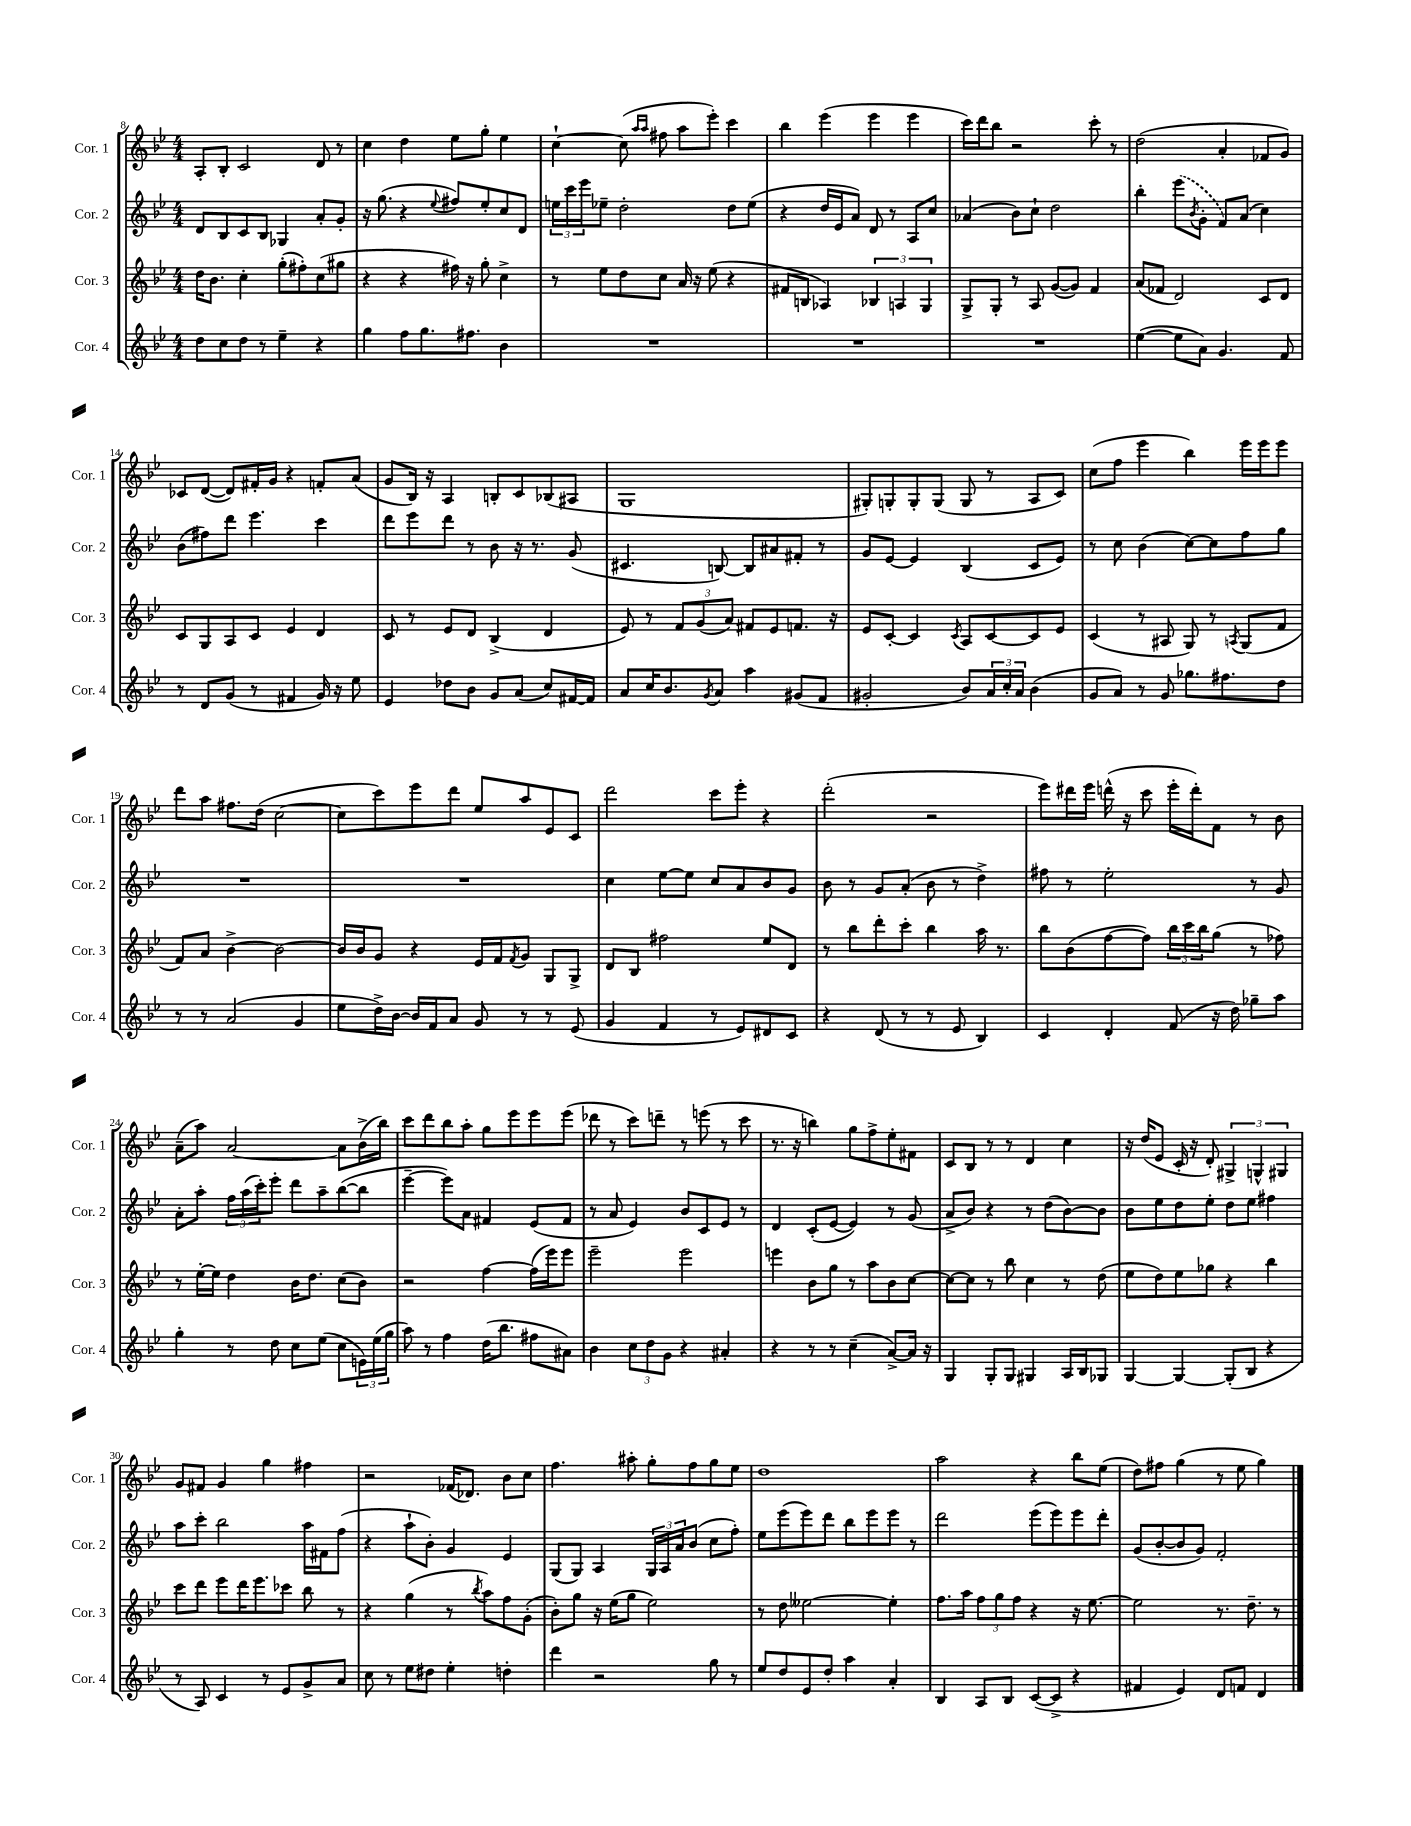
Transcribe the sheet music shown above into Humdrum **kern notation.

**kern	**kern	**kern	**kern
*staff4	*staff3	*staff2	*staff1
*clefG2	*clefG2	*clefG2	*clefG2
*k[b-e-]	*k[b-e-]	*k[b-e-]	*k[b-e-]
*M4/4	*M4/4	*M4/4	*M4/4
8dd	16dd	8d	8A'
.	8.b-	.	.
8cc	.	8B-	8B-'
8dd	4cc'	8c	2c
8r	.	8B-	.
4ee-~	(8gg'	4G-	.
.	8ff#')	.	.
4r	(8cc	8a'	8d
.	8gg#	8g'	8r
=	=	=	=
4gg	4r	16r	4cc
.	.	(8.gg	.
8ff	4r	4r	4dd
8.gg	.	.	.
.	.	8qqee-	.
.	16ff#)	8ff#)	8ee-
8.ff#	16r	.	.
.	8gg'	8ee-'	8gg'
4b-	4cc^	8cc	4ee-
.	.	8d	.
=	=	=	=
1r	8r	24ee	[4cc`
.	.	24ccc	.
.	.	24eee-	.
.	8ee-	8ee-~	.
.	8dd	2dd'	(8cc]
.	.	.	16qqaa
.	.	.	16qqaa
.	8cc	.	8ff#
.	16a	.	8aa
.	16r	.	.
.	(8ee-	.	8eee-')
.	4r	8dd	4ccc
.	.	(8ee-	.
=	=	=	=
1r	8f#	4r	4bb-
.	8B	.	.
.	4A-)	16dd	(4eee-
.	.	16e-	.
.	.	8a)	.
.	6B-	8d	4eee-
.	.	8r	.
.	6A	.	.
.	.	8A	4eee-
.	6G	.	.
.	.	8cc	.
=	=	=	=
1r	8G^	(4a-	16ccc)
.	.	.	16ddd
.	8G'	.	8bb-
.	8r	8b-)	2r
.	8A	8cc`	.
.	([8g	2dd	.
.	8g])	.	.
.	4f	.	8ccc'
.	.	.	8r
=	=	=	=
([4ee-	(8a	4bb-'	(2dd
.	8f-	.	.
8ee-]	2d)	(8eee-	.
.	.	8qb-	.
8a)	.	8g'	.
4.g	.	8f)	4a'
.	.	(8a	.
.	8c	4cc)	8f-
8f	8d	.	8g)
=	=	=	=
8r	8c	(8b-	8c-
8d	8G	8ff#)	([8d
(8g	8A	8ddd	8d])
8r	8c	4.eee-	16f#'
.	.	.	16g
4f#	4e-	.	4r
16g)	4d	4ccc	8f'
16r	.	.	.
8ee-	.	.	(8a
=	=	=	=
4e-	8c	8ddd	8g
.	8r	8eee-	16B-)
.	.	.	16r
8dd-	8e-	8ddd	4A
8b-	8d	8r	.
8g	(4B-^	8b-	8B'
(8a	.	16r	8c
.	.	8.r	.
8cc)	4d	.	(8B-
[16f#	.	(8g	8A#
16f#]	.	.	.
=	=	=	=
8a	8e-)	4.c#	1G
16cc	8r	.	.
8.b-	.	.	.
.	12f	.	.
.	(12g	.	.
8qg	.	.	.
8a	.	[8B)	.
.	12a)	.	.
4aa	8f#	8B]	.
.	8e-	8a#	.
(8g#	8.f	8f#'	.
8f	.	8r	.
.	16r	.	.
=	=	=	=
2g#'	8e-	8g	8G#')
.	[8c'	[8e-	8G'
.	4c]	4e-]	8G'
.	.	.	(8G
.	8qc	.	.
8b-)	8A	(4B-	8G
24a	[8c	.	8r
24cc'	.	.	.
24a	.	.	.
(4b-	8c]	8c	8A
.	8e-	8e-)	8c)
=	=	=	=
8g	(4c	8r	(8cc
8a)	.	8cc	8ff
8r	8r	(4b-	4eee-
8g	8A#	.	.
8.gg-	8G)	[8cc)	4bb-)
.	8r	8cc]	.
8.ff#	.	.	.
.	8qA	.	.
.	(8G	8ff	16eee-
.	.	.	16eee-
8dd	8f	8gg	8eee-
=	=	=	=
8r	8f)	1r	8ddd
8r	8a	.	8aa
(2a	[4b-^	.	8.ff#
.	.	.	(16dd
.	2b-_	.	[2cc
4g	.	.	.
=	=	=	=
8ee-	16b-]	1r	8cc]
.	16b-	.	.
16dd^)	8g	.	8ccc)
[16b-	.	.	.
16b-]	4r	.	8eee-
16f	.	.	.
8a	.	.	8ddd
8g	16e-	.	8ee-
.	16f	.	.
.	8qf	.	.
8r	8g	.	8aa
8r	8G	.	8e-
(8e-	8G^	.	8c
=	=	=	=
4g	8d	4cc	2ddd
.	8B-	.	.
4f	2ff#	[8ee-	.
.	.	8ee-]	.
8r	.	8cc	8ccc
8e-)	.	8a	8eee-'
8d#	8ee-	8b-	4r
8c	8d	8g	.
=	=	=	=
4r	8r	8b-	(2ddd'
.	8bb-	8r	.
(8d	8ddd'	8g	.
8r	8ccc'	(8a'	.
8r	4bb-	8b-	2r
8e-	.	8r	.
4B-)	16aa	4dd^)	.
.	8.r	.	.
=	=	=	=
4c	8bb-	8ff#	8eee-)
.	(8b-	8r	16ddd#
.	.	.	16eee-
4d'	[8ff	2ee-'	(16ddd^^
.	.	.	16r
.	8ff])	.	8ccc
(8f	24bb-	.	16eee-'
.	24ccc	.	.
.	.	.	16ddd')
.	24bb-	.	.
16r	(8gg	.	8f
16dd)	.	.	.
8gg-~	8r	8r	8r
8aa	8ff-)	8g	8b-
=	=	=	=
4gg'	8r	8a'	(8a~
.	[16ee-'	8aa'	8aa)
.	16ee-]	.	.
8r	4dd	24ff	[2a
.	.	(24aa	.
.	.	24ccc')	.
8dd	.	8eee-'	.
8cc	16b-	8ddd	.
.	8.dd	.	.
(8ee-	.	8aa~	.
8cc	(8cc	([8bb-	8a]
24e)	8b-)	8bb-]	(16b-^
(24ee-	.	.	.
.	.	.	16bb-)
24gg	.	.	.
=	=	=	=
8aa)	2r	[4eee-~	8ccc
8r	.	.	8ddd
4ff	.	8eee-])	8bb-
.	.	8a	8aa'
(16dd	[4ff	4f#	8gg
8.bb-	.	.	.
.	.	.	8eee-
8ff#	(16ff]	(8e-	8eee-
.	16eee-)	.	.
8a#)	8eee-	8f#	(8eee-
=	=	=	=
4b-	2eee-~	8r	8ddd-
.	.	8a	8r
12cc	.	4e-)	8ccc)
12dd	.	.	.
.	.	.	8ddd~
12g	.	.	.
4r	2eee-	8b-	8r
.	.	8c	(8eee
4a#'	.	8e-	8r
.	.	8r	8ccc
=	=	=	=
4r	4eee	4d	8.r
.	.	.	16r
8r	8b-	(8c'	4bb)
8r	8gg	[8e-	.
(4cc~	8r	4e-])	8gg
.	8aa	.	8ff^
[8a^)	8b-	8r	8ee-'
16a]	[8cc	(8g	8f#
16r	.	.	.
=	=	=	=
4G	8cc_	8a^	8c
.	8cc]	8b-)	8B-
8G'	8r	4r	8r
8G	8bb-	.	8r
4G#	4cc	8r	4d
.	.	(8dd	.
16A	8r	[8b-)	4cc
16B-	.	.	.
8G-	(8dd	8b-]	.
=	=	=	=
[4G	8ee-	8b-	16r
.	.	.	(16dd
.	8dd)	8ee-	8e-
4G_	8ee-	8dd	16c'
.	.	.	16r
.	8gg-	8ee-'	8d')
(8G']	4r	8dd	6G#^
8B-	.	8ee-	.
.	.	.	6G^^
4r	4bb-	4ff#	.
.	.	.	6G#
=	=	=	=
8r	8ccc	8aa	8g
8A)	8ddd	8ccc'	8f#
4c	8eee-	2bb-	4g
.	16ddd	.	.
.	8.eee-	.	.
8r	.	.	4gg
8e-	8ccc-	.	.
8g^	8bb-	16aa	4ff#
.	.	16f#	.
8a	8r	(8ff	.
=	=	=	=
8cc	4r	4r	2r
8r	.	.	.
8ee-	(4gg	8aa`	.
8dd#	.	8b-')	.
4ee-'	8r	4g	(16f-
.	.	.	8.d-)
.	8qbb-	.	.
.	8aa)	.	.
4dd'	8ff	4e-	8b-
.	(8g'	.	8cc
=	=	=	=
4ddd	8b-')	(8G	4.ff
.	8gg	8G)	.
2r	16r	4A	.
.	(16ee-	.	.
.	8gg	.	8aa#'
.	2ee-)	24G	8gg'
.	.	24A	.
.	.	24a	.
.	.	(8b-	8ff
8gg	.	8cc	8gg
8r	.	8ff')	8ee-
=	=	=	=
8ee-	8r	8ee-	1dd
8dd	8dd	(8eee-	.
8e-	[2ee--	8eee-)	.
8dd'	.	8ddd	.
4aa	.	8bb-	.
.	.	8eee-	.
4a'	4ee--']	8eee-	.
.	.	8r	.
=	=	=	=
4B-	8.ff	2ddd	2aa
.	16aa	.	.
8A	12ff	.	.
.	12gg	.	.
8B-	.	.	.
.	12ff	.	.
([8c	4r	(8eee-	4r
8c^]	.	8eee-)	.
4r	16r	8eee-	8bb-
.	[8.ee-	.	.
.	.	8ddd'	(8ee-
=	=	=	=
4f#	2ee-]	(8g	8dd)
.	.	[8b-'	8ff#
4e-)	.	8b-]	(4gg
.	.	8g)	.
8d	8.r	2f'	8r
8f	.	.	8ee-
.	8.dd~	.	.
4d	.	.	4gg)
.	8r	.	.
==	==	==	==
*-	*-	*-	*-
